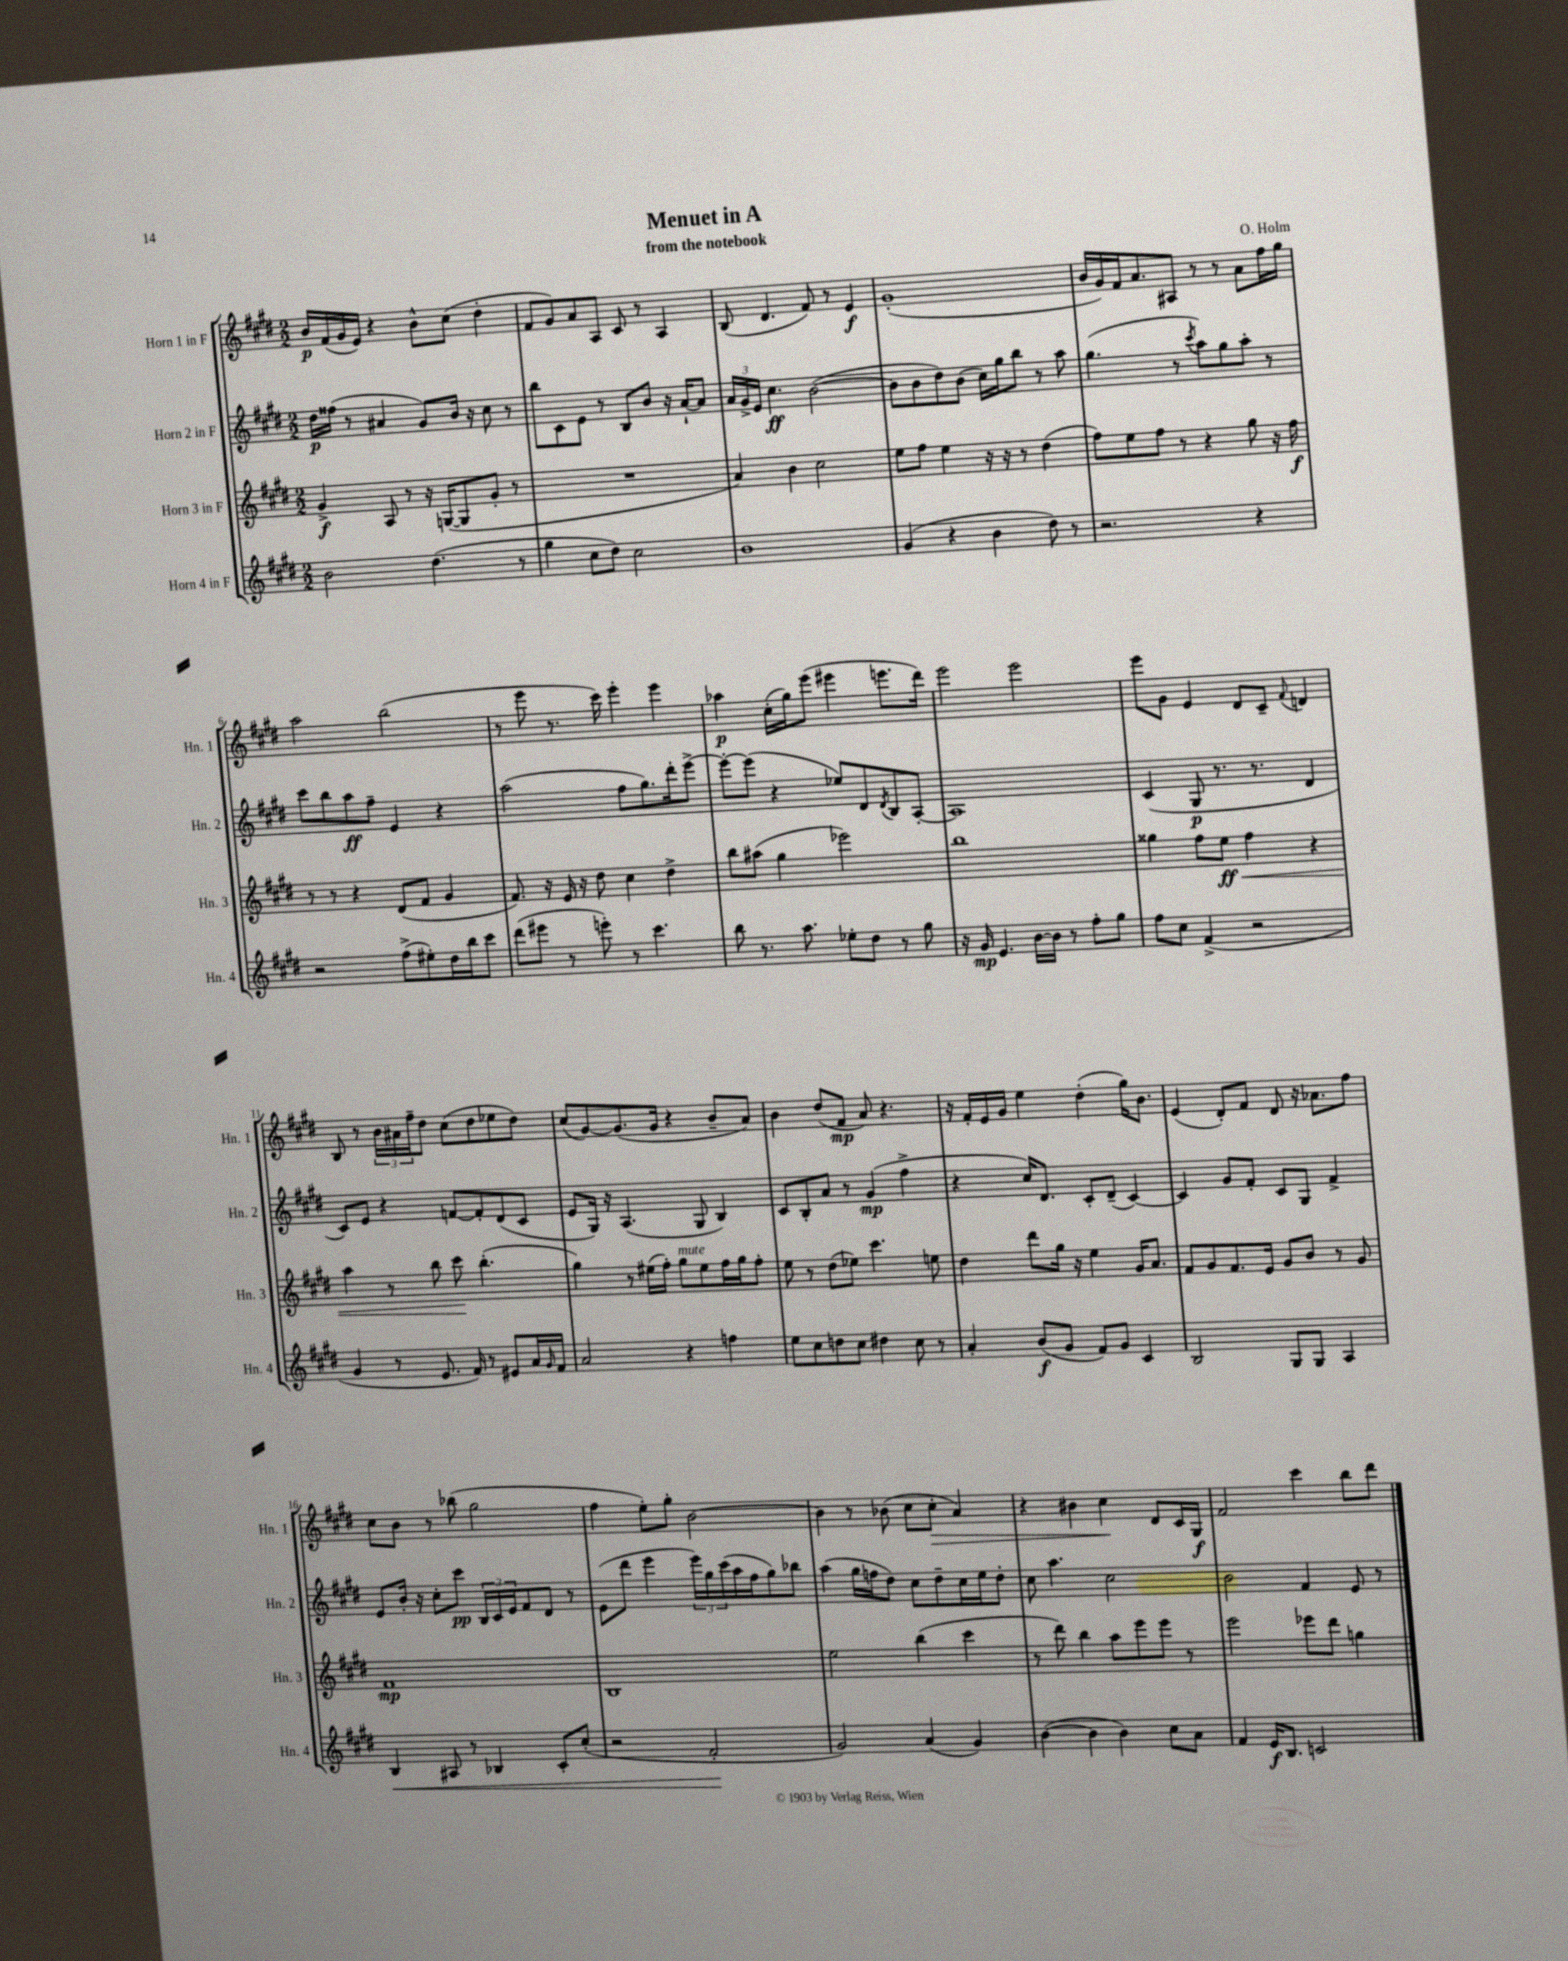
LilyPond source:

\header { title = "Menuet in A" composer = "O. Holm" subtitle = "from the notebook" }
<<
\new StaffGroup <<
\new Staff = "s0" \with { instrumentName = "Horn 1 in F" shortInstrumentName = "Hn. 1" } {
    \clef treble \key e \major \numericTimeSignature \time 2/2
    b'16\p fis'16( gis'16 e'16) r4 b'8-^ cis''8( dis''4-. |
    fis'8 gis'8) a'8 a8 cis'8 r8 a4 |
    b8( dis'4. fis'8) r8 e'4\f |
    gis'1-.( |
    b'16 gis'16) fis'16 a'8. ais8 r8 r8 a'8 fis''16 gis''16 |
    a''2 b''2( |
    r8 e'''8 r8. cis'''16) e'''4-. e'''4 |
    aes''4\p cis''16-.( gis''16) e'''8( eis'''4 e'''8. dis'''16) |
    e'''2 e'''2 |
    e'''8 gis'8 e'4 dis'8 cis'8-- \appoggiatura { fis'8 } d'4 |
    b8 r8 \tuplet 3/2 { b'16 ais'16 fis''16-- } dis''8 cis''8( dis''8 ees''8 dis''8) |
    cis''8( gis'8~) gis'8.( gis'16 r4 b'8-- a'8) |
    b'4 dis''8( fis'8\mp a'8) r4. |
    r16 fis'16-. e'16 gis'16 e''4 dis''4-.( gis''16) b'8. |
    e'4( dis'8-.) fis'8 dis'8 r16 aes'8. fis''8 |
    cis''8 b'8 r8 bes''8( gis''2 |
    fis''4 e''8-.) gis''8-. b'2~ |
    b'4 r8 bes'8( cis''8 cis''8-.\> a'4) |
    r4 bis'4 cis''4\! dis'8 cis'16 gis16\f |
    fis'2 cis'''4 b''8 dis'''8 \bar "|." |
}
\new Staff = "s1" \with { instrumentName = "Horn 2 in F" shortInstrumentName = "Hn. 2" } {
    \clef treble \key e \major \numericTimeSignature \time 2/2
    dis''16\p fisis''16( r8 ais'4 gis'8) b'16 r16 cis''8 r8 |
    b''8 cis'8 e'8 r8 b8 b'8 r16 a'16~-! a'8 |
    \tuplet 3/2 { a'16 gis'16-> e'16 } cis''4.\ff b'2~( |
    b'8 b'8 dis''8) b'8( cis''16) gis''16 b''8 r8 a''8 |
    gis''4.( r8 \acciaccatura { cis'''8 } a''8) gis''8 a''8-. r8 |
    cis'''8 b''8 a''8\ff fis''8-- e'4 r4 |
    a''2( fis''8 gis''8.) dis'''16-. e'''8~-> |
    e'''8~-. e'''8( r4 ees''8) dis'8 \acciaccatura { dis'8 } b8 a8~-. |
    a1 |
    cis'4( gis8\p r8. r8. dis'4 |
    cis'8) e'8 r4 f'8~ f'8-. dis'8( cis'8 |
    e'8 gis16) r16 a4.( gis8 b4) |
    cis'8 b8-. a'8 r8 gis'4\mp( fis''4-> |
    r4 cis''16) dis'8. cis'8-. dis'8--( cis'4~) |
    cis'4 gis'8 fis'8-. cis'8 gis8 fis'4-> |
    e'8 b'16-. r16 cis''8-. cis'''8\pp \tuplet 3/2 { b16 cis'16 e'16 } fis'8 dis'8 r8 |
    e'8( dis'''8 e'''4 \tuplet 3/2 { e'''16) gis''16 cis'''16( } a''16 fis''16 gis''8) bes''8 |
    a''4( gis''16 f''16 dis''8) cis''8 dis''8-- cis''16 e''16 dis''8-. |
    cis''8 a''4. cis''2 |
    b'2 fis'4 e'8 r8 \bar "|." |
}
\new Staff = "s2" \with { instrumentName = "Horn 3 in F" shortInstrumentName = "Hn. 3" } {
    \clef treble \key e \major \numericTimeSignature \time 2/2
    gis'4->\f a8 r8 r16 g16~( g8 gis'8-. r8 |
    R1 |
    a'4) b'4 cis''2 |
    e''8 fis''8 e''4 r16 r16 r8 dis''4( |
    fis''8) e''8 fis''8 r8 r4 gis''8 r16 fis''16\f |
    r8 r8 r4 dis'8( fis'8 gis'4 |
    fis'8.) r16 e'16 r16 dis''8 cis''4 dis''4-> |
    b''8 ais''8( gis''4 ees'''2) |
    b''1 |
    gisis''4 fis''8 e''8\ff\< fis''4 r4 |
    a''4 r8 b''8 cis'''8\! b''4.-.( |
    gis''4) r8 eis''16( fis''16-.) gis''8^\markup { \italic "mute" } eis''8 fis''16 gis''16 fis''8-. |
    e''8 r8 dis''8( ees''8) cis'''4. e''8 |
    dis''4 dis'''8 gis''16 r16 e''4 gis'16 a'8. |
    fis'8 gis'8 fis'8. e'16 gis'8 b'8 r8 gis'8 |
    fis'1\mp |
    b1 |
    e''2 b''4( cis'''4 |
    r8 dis'''8) b''4 a''8 e'''8 e'''8 r8 |
    e'''2 ees'''8 dis'''8 g''4 \bar "|." |
}
\new Staff = "s3" \with { instrumentName = "Horn 4 in F" shortInstrumentName = "Hn. 4" } {
    \clef treble \key e \major \numericTimeSignature \time 2/2
    b'2 dis''4.( r8 |
    gis''4 cis''8 dis''8) cis''2 |
    b'1 |
    gis'4( r4 b'4 dis''8) r8 |
    r2. r4 |
    r2 fis''8->( eis''8-.) dis''16 b''16 cis'''8 |
    dis'''8( eis'''8 r8 e'''8-.) r8 cis'''4. |
    b''8 r8. a''8. ees''8-. dis''8 r8 gis''8 |
    r16 gis'16\mp e'4. b'16~ b'16 r8 fis''8-. gis''8 |
    fis''8 cis''8 fis'4->( r2 |
    gis'4 r8 e'8. fis'16) r8 eis'8 a'16 \grace { gis'16 } fis'16 |
    a'2 r4 f''4 |
    e''8 cis''8 d''8 cis''8 dis''4 cis''8 r8 |
    a'4-. b'8\f( gis'8 fis'8) gis'8 cis'4 |
    b2 gis8 gis8 a4 |
    b4\< ais8 r8 bes4 cis'8-. cis''8-.( |
    r2 fis'2-.\! |
    gis'2) a'4( gis'4) |
    b'4~( b'4 b'4) cis''8 a'8 |
    fis'4 e'16\f b8. c'2 \bar "|." |
}
>>
>>
